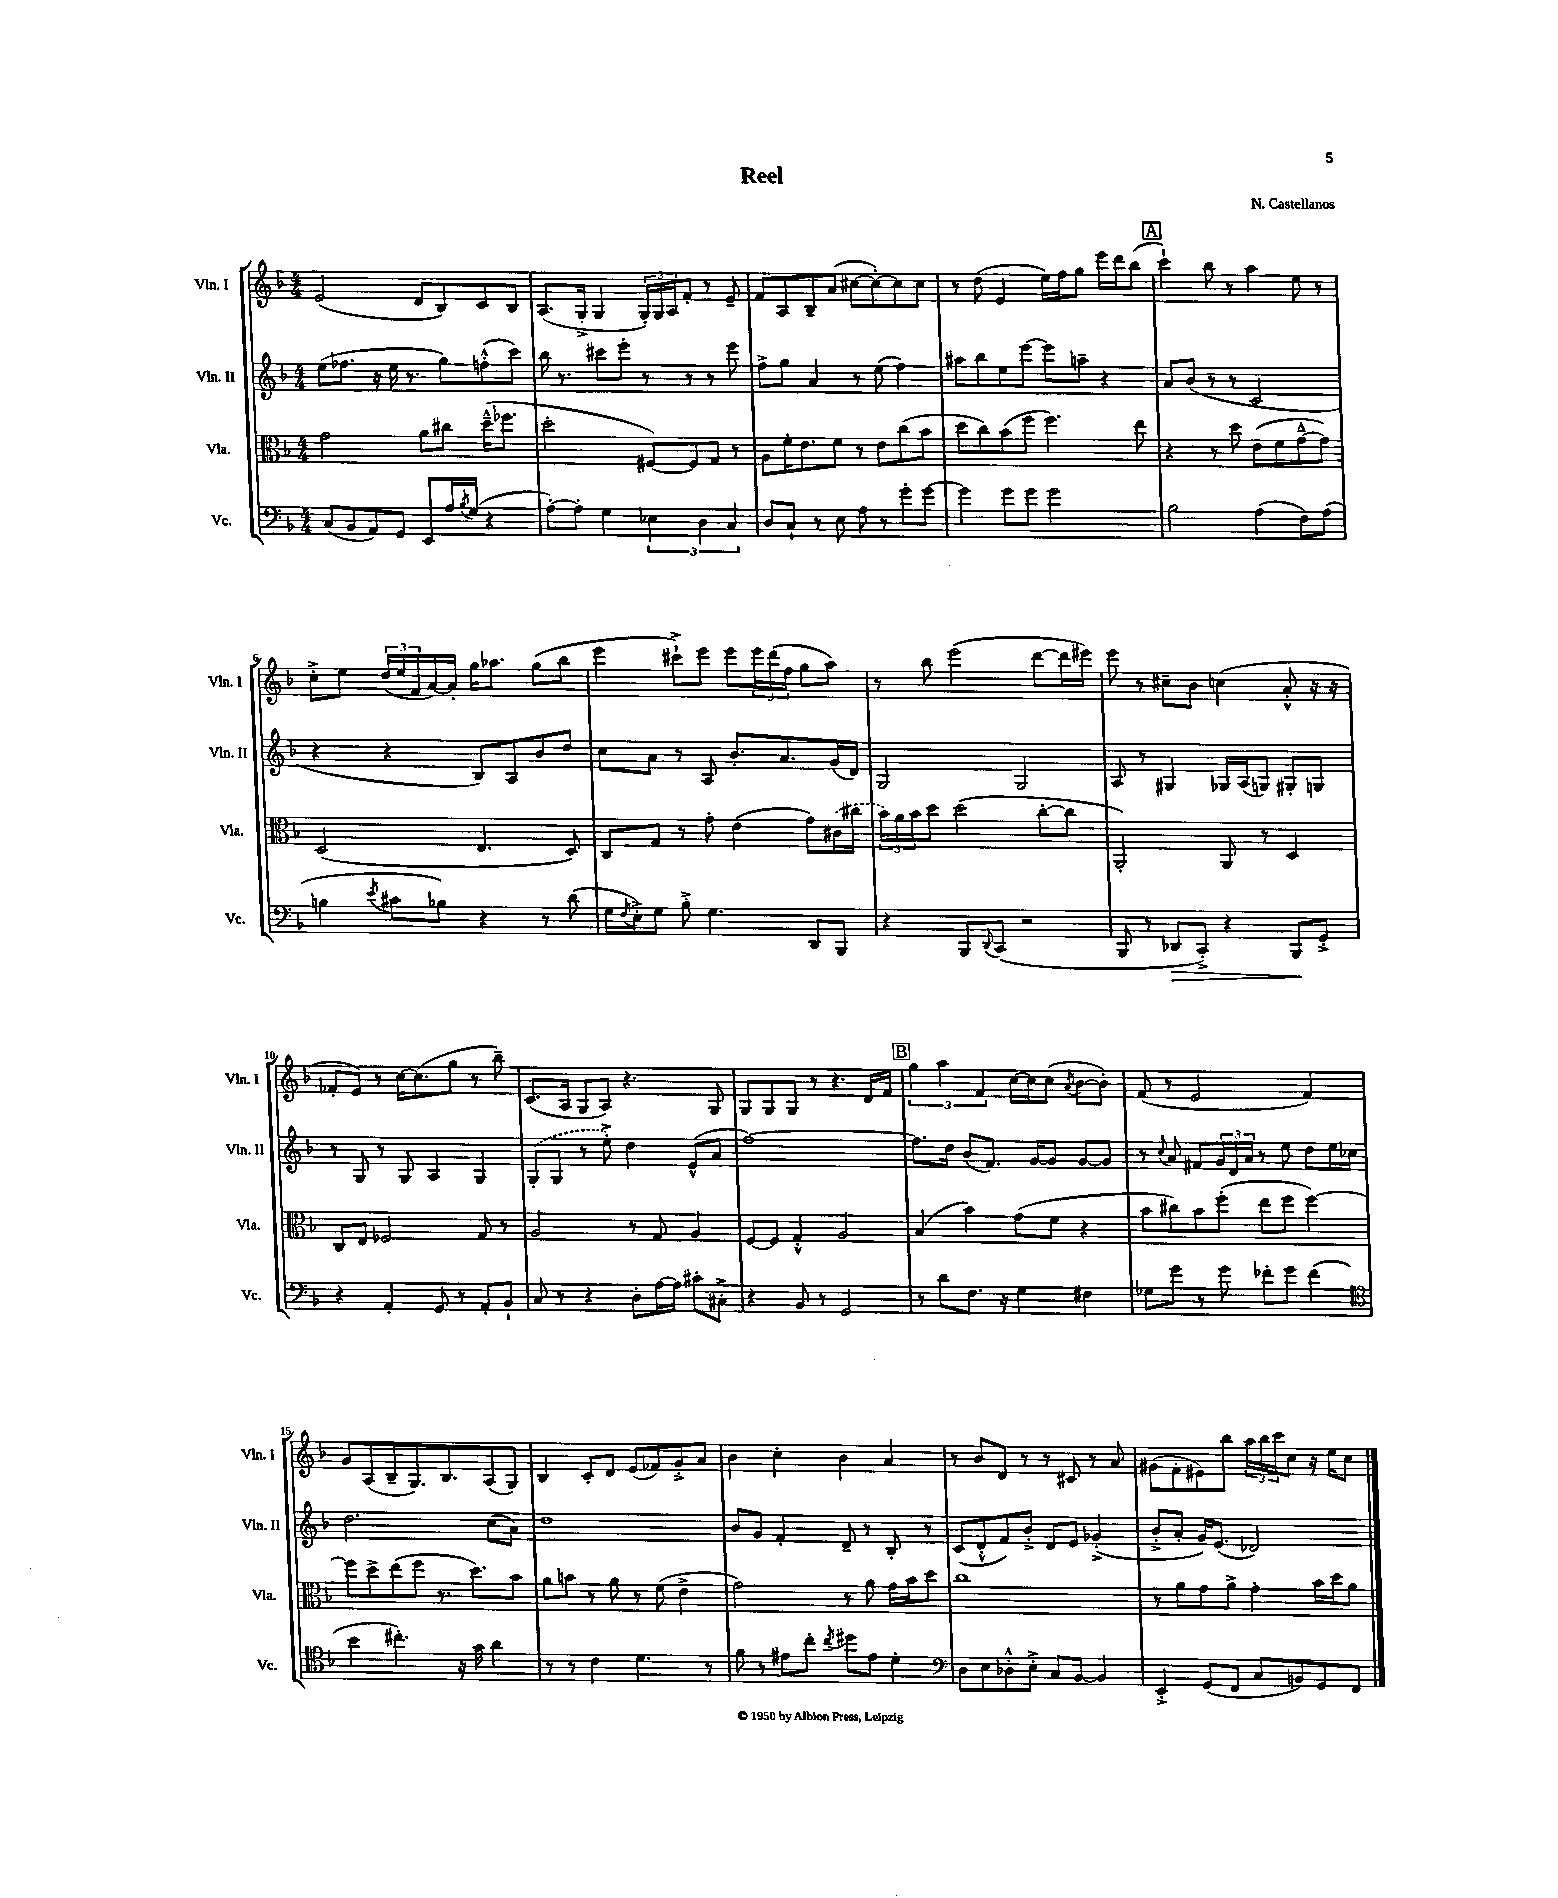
\header { title = "Reel" composer = "N. Castellanos" }
<<
\new StaffGroup <<
\new Staff = "s0" \with { instrumentName = "Vln. I" shortInstrumentName = "Vln. I" } {
    \clef treble \key f \major \numericTimeSignature \time 4/4
    e'2( d'8 bes8) c'8 bes8 |
    a8.( g16-.-> g4 \tuplet 3/2 { g16-.) g16 a16 } f'8-. r8 e'8-- |
    f'8 a8 bes8-- a'8( cis''8~ cis''8~-.) cis''8 cis''8 |
    r8 d''8( e'4 e''16) f''16 g''8 e'''16 d'''16 bes''8( |
    \mark \markup { \box "A" } c'''4-!) bes''8 r8 a''4 e''8 r8 |
    c''8-.-> e''8 \tuplet 3/2 { d''16( e''16 f'16 } a'16~) a'16-. g''16 aes''8. g''8( bes''8 |
    e'''4 cis'''8-!->) e'''8 e'''8 \tuplet 3/2 { e'''16 d'''16( f''16 } g''8 a''8) |
    r8 bes''8 e'''2( d'''8~ d'''16 eis'''16) |
    e'''8 r8 cis''8-- bes'8 c''4( a'8-.-^ r16 r16 |
    fes'8-. e'8) r8 c''16~ c''8.( g''8 r8 bes''8--) |
    c'8.( a16 g8 a8) r4. g8 |
    g8 g8 g8 r8 r4. d'16 f'16 |
    \mark \markup { \box "B" } \tuplet 3/2 { g''4 a''4 f'4 } c''16~ c''16 c''8( \acciaccatura { a'8 } bes'8~ bes'8-.) |
    f'8( r8 e'2 f'4) |
    g'8 a8( bes8-- g8.) bes8. a8( g8) |
    bes4 c'8-. d'8 e'8( fes'8) g'8-.-> a'8 |
    bes'4 c''4-. bes'4 a'4 |
    r8 bes'8 d'8 r8 r8 cis'8 r8 a'8 |
    gis'8( f'8-. eis'8) bes''8 \tuplet 3/2 { a''16 bes''16 c'''16 } c''8 r16 e''16 c''8 \bar "|." |
}
\new Staff = "s1" \with { instrumentName = "Vln. II" shortInstrumentName = "Vln. II" } {
    \clef treble \key f \major \numericTimeSignature \time 4/4
    e''8( fes''8. r16 e''16 r8. g''8) f''8-.-^( c'''8) |
    bes''16 r8. cis'''8 e'''8-. r8 r8 r8 e'''8 |
    f''8-> g''8 a'4 r8 e''8( f''4) |
    ais''8 bes''8 e''8 e'''8~ e'''8 a''8-- r4 |
    \mark \markup { \box "A" } a'8 bes'8( r8 r8 c'2 |
    r4 r4 bes8) a8 bes'8 d''8 |
    c''8 a'8 r8 a8 bes'8.-. a'8. g'16( d'16) |
    g2 g2 |
    a8 r8 gis4 ges16 a16( g8) gis8-. g8 |
    r8 g8 r8 g8 a4 g4 |
    \once \slurDashed g8-.( g8 r8 e''8-.->) d''4 e'8-^( a'8 |
    f''1~) |
    \mark \markup { \box "B" } f''8. d''16 bes'8( f'8.) g'16~ g'8 g'8~ g'8 |
    r8 \appoggiatura { c''8 } a'8 fis'8 \tuplet 3/2 { g'16 d'16 a'16 } r8 e''8 d''8 e''16 ces''16 |
    d''2. c''8( a'8) |
    d''1 |
    bes'8 g'8 f'4-. d'8-- r8 bes8-. r8 |
    c'8( d'8-.-^ f'8) bes'8-.-> d'8 e'8 ges'4-.->( |
    bes'8-.-> a'8-. g'16) e'8.( des'2) \bar "|." |
}
\new Staff = "s2" \with { instrumentName = "Vla." shortInstrumentName = "Vla." } {
    \clef alto \key f \major \numericTimeSignature \time 4/4
    g'2 a'8 cis''8 d''16---^( fes''8. |
    d''2-. fis8~) fis8 g8 r8 |
    a8 f'16-. e'8. f'8 r8 e'8 c''8( bes'8 |
    d''8 c''8) bes'8( f''8 f''4.) e''8 |
    \mark \markup { \box "A" } r4 r8 d''8 e'8( f'8 g'8~---^ g'8) |
    d2( e4. d8) |
    c8 g8 r8 g'8-. e'4( g'8) \once \slurDashed cis'16( cis''16 |
    \tuplet 3/2 { bes'16) a'16 bes'16 } d''8 d''2( c''8~-. c''8 |
    a,2-.) a,8 r8 d4 |
    c8 e8 fes2 g8 r8 |
    a2 r8 g8 a4 |
    f8~ f8 g4-.-^ a2 |
    \mark \markup { \box "B" } bes4( bes'4) g'8( f'8 r4 |
    bes'8 cis''8) bes'8 f''8-.( e''8 f''8 f''4~) |
    f''8 d''8-> e''8( f''8 r8. d''8.) bes'8 |
    a'8 b'8 r8 a'8 r8 f'8( e'4-> |
    g'2) r8 a'8 g'16 bes'16 d''8 |
    c''1 |
    r8 a'8 g'8 a'8-> g'4-. bes'16 d''16 a'8 \bar "|." |
}
\new Staff = "s3" \with { instrumentName = "Vc." shortInstrumentName = "Vc." } {
    \clef bass \key f \major \numericTimeSignature \time 4/4
    c8( bes,8 a,8) g,8 e,8 a16 \acciaccatura { bes8 } g16( r4 |
    a8~-.) a8-. g4 \tuplet 3/2 { ees4 d4 c4 } |
    d8 c8-! r8 e8 a8 r8 g'8-. g'8~ |
    g'4 g'8 g'8 g'2 |
    \mark \markup { \box "A" } bes2 a4( f8) a8( |
    b4 \acciaccatura { e'8 } cis'8 bes8) r4 r8 d'8( |
    g16 \acciaccatura { f8 } e16-.->) g8 bes8-.-> g4. d,8 bes,,8 |
    r4 bes,,8 \appoggiatura { d,8 } c,8( r2 |
    bes,,8 r8 des,8\> c,8-.->) r4 bes,,8\! g,8-.-> |
    r4 a,4-. g,8 r8 a,8-. bes,8-! |
    c8 r8 r4 d8-. a16~ a16 cis'8-. cis8-.-> |
    r4 bes,8 r8 g,2 |
    \mark \markup { \box "B" } r8 d'8 f8. r16 g4 fis4 |
    ges8 g'8 r8 g'8 fes'8-. g'8 fes'4( |
    \clef tenor bes'4 cis''4.-.) r16 g'16 a'4 |
    r8 r8 c'4 d'4. r8 |
    f'8 r8 eis'8 c''8-. \acciaccatura { c''8 } dis''8 eis'8 d'4-. |
    \clef bass d8 e8 des8-.-^ e8-.-> c8 bes,8~ bes,4 |
    e,4-.-> g,8( f,8 c8 b,8) g,8 f,8 \bar "|." |
}
>>
>>
